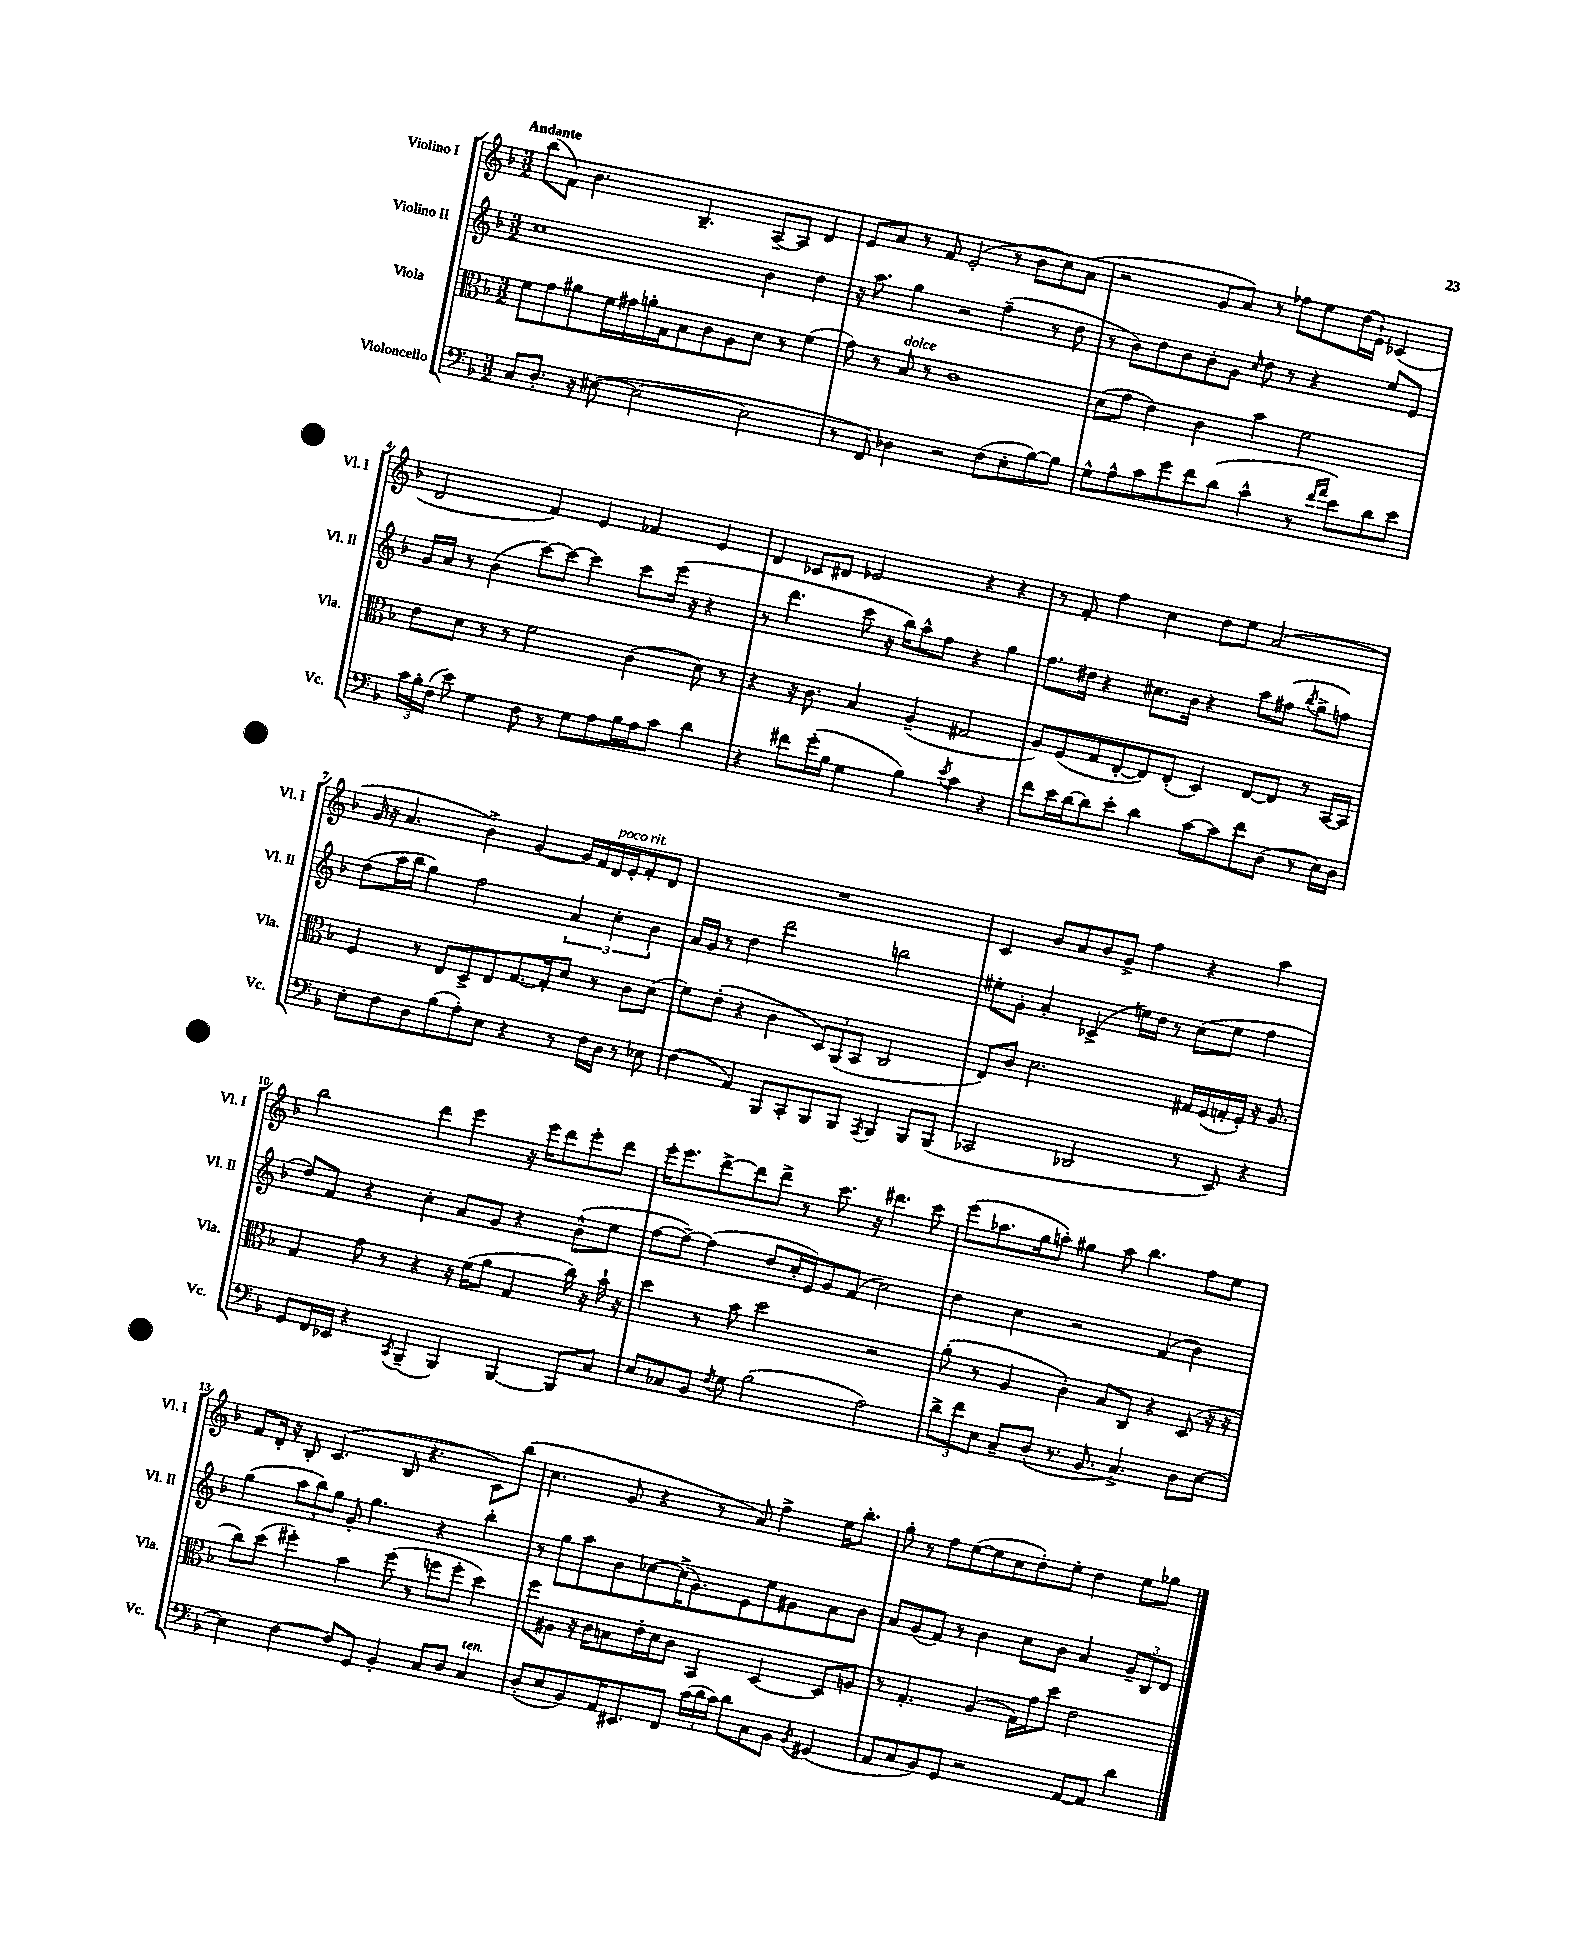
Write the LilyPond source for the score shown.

<<
\new StaffGroup <<
\new Staff = "s0" \with { instrumentName = "Violino I" shortInstrumentName = "Vl. I" } {
    \clef treble \key f \major \numericTimeSignature \time 3/2 \tempo "Andante"
    \autoBeamOff bes''8[( f'8]) bes'4. bes4.-- a8[~-- a8] d'4 |
    e'8[ a'8] r8 f'8 e'2-.( r8 bes'8[ c''8) a'8]( |
    r2 g'8[ a'8]) r8 fes''8[ e''8 d''16( e'16]-!) ces'4( |
    d'2 f'4) e'4 fes'4 e'4 |
    d'4 ces'8[ dis'8] ees'2 r4 r4 |
    r8 f'8-. f''4 c''4 d''8[ e''8] a'2( |
    g'16 r16 a'4. bes'4->) g'4~ g'16[ f'16 d'16^\markup { \italic "poco rit." } e'16-. f'8-. d'8] |
    R1. |
    c'4 bes'8[ a'8 bes'8 g'8]-> f''4 r4 a''4 |
    bes''2 d'''4 e'''4 r16 e'''16[ d'''8 e'''8-. d'''8] |
    e'''16[-. e'''8. d'''8~-> d'''8 d'''8]-> r8 c'''8. r16 dis'''4. c'''8 |
    e'''8[( aes''8. g''16 a''8]-.) gis''4 a''8 bes''4. f''8[ e''8] |
    f'8[ d'16]-. r16 bes8-. c'4.( bes8 r4. c'8[) bes''8]( |
    c''4. g'8 r4 r8 a'8) f''4-> e''16[ bes''8.]-. |
    g''8-. r8 f''8[ e''8~( e''8 c''8 d''8-.) e''8]-. d''4 e''8[ ges''8] \bar "|." |
}
\new Staff = "s1" \with { instrumentName = "Violino II" shortInstrumentName = "Vl. II" } {
    \clef treble \key f \major \numericTimeSignature \time 3/2
    \autoBeamOff c''1 bes'4 d''4 |
    r16 a''8. g''4 r2 f''4--( r8 d''8 |
    r8 bes'8[) d''8 bes'8 bes'8-. g'8] \grace { c''16 } d''8 r8 r4 e''8[ e'8] |
    g'16[ a'16] r8 bes'4( c'''8[~) c'''8]~ c'''4 c'''8[ e'''16]( r16 r4 |
    r8 d'''4. c'''8 r16 bes''16[) a''8-^ f''8] r4 g''4 |
    f''8.[ dis''16] r4 cis''8.[ bes'16] r4 a''8[ fis''8]( \acciaccatura { bes''8 } g''8[-> f''8]) |
    d''8[( a''16 bes''16] g''4) f''2 \tuplet 3/2 { a'4 c''4-. bes'4 } |
    a'16[ g'16] r8 d''4 d'''2 b''2 |
    eis''8[-. g'8]-. a'4-. ces'4->( e''16[) d''16] r8 c''8[( e''8] f''4 |
    d''8[) f'8] r4 c''4-. a'8[ g'8] r4 bes'8[-^( e''8] |
    f''8[~ f''8]~--) f''4( d''8[ c''16-. e'16) g'8 f'8]( c''2) |
    d''4 c''4 r2 f'4( bes'4) |
    g''4( \tuplet 3/2 { a''8[ bes''8) g''8] } g'8-. g''4. r4 bes''4-. |
    r8 g''8[ a''8 bes'8 ces''8~ ces''16->( g'8.) e'8 e''8 gis'8 a'8 bes'8] |
    a'8[ g'8( f'8]) r8 bes'4 c''8[ bes'8] a'4 \tuplet 3/2 { g'8[-- bes8 d'8] } \bar "|." |
}
\new Staff = "s2" \with { instrumentName = "Viola" shortInstrumentName = "Vla." } {
    \clef alto \key f \major \numericTimeSignature \time 3/2
    \autoBeamOff f'8[ g'8 ais'8 f'16 gis'16 a'16-. g16 bes8 c'8 a8 d'8] r8 f'4( |
    g'8) r8 bes8^\markup { \italic "dolce" } r8 c'1 |
    d'8[( g'8] e'4) c'4 bes'4 f'2 |
    e'8[ d'8] r8 r8 f'2 c'4( d'8) r8 |
    r4 r16 c'8. bes4 a4--( gis2 |
    a8[) f8( g8 e8~-. e8) e8]-.( d4) e8[~ e8] r8 bes,16[~ bes,16] |
    f4 r8 e8[ d8-> e8 g8.~ g16-. d'8] r8 c'8[ d'8]( |
    f'8[) e'8]-.( r4 c'4 \tuplet 3/2 { d8[) a,8( bes,8] } c2 |
    e8[) c'8] d'2. gis16[ f16( g16-. f16]-.) r16 a8. |
    g4 g'8 r8 r4 r16 f'16[( a'8] g4 c''16) r16 bes'16-! r16 |
    d''4 r8 bes'8 d''2 r2 |
    a'8-.( r8 a4 c'4-.) bes8[ c8] r4 d8( r16 r16 |
    c''8[) d''8]( fis''4-.) bes'4 fis''8( r8 f''8[ f''8]-. d''4) |
    f''8[ ais8] r16 c'16[ b8 e'16-. d'16 c'8] bes,4 d4~ d8[ a8] |
    r8 g4.-. a4( g16[) g'16 d''8] e'2 \bar "|." |
}
\new Staff = "s3" \with { instrumentName = "Violoncello" shortInstrumentName = "Vc." } {
    \clef bass \key f \major \numericTimeSignature \time 3/2
    \autoBeamOff c8[ d8.]-. r16 eis8~( eis2~ eis2 |
    r8 f,8) des4 r2 f8[( e8-. bes8~) bes8] |
    g8[-^ a8-^ c'8 g'8 f'8 d'8]( c'4-^ r8 \grace { f'16[ a'16] } e'8[) d'8 e'8] |
    \tuplet 3/2 { c'16[ bes16-. f16]( } e'8) g4 f8 r8 g8[ a8 bes16 a16 c'8] d'4 |
    r4 fis'8[ g'16-.( bes16] g4 bes4) \acciaccatura { e'8 } c'4 r4 |
    f'8[ e'16 d'16~ d'8 e'8]-. d'4 c'8[~ c'8 f'8 d8]( r8 e16[) d16] |
    e8[-. f8 d8 bes8( a8-.) e8] r4 r8 f16[ d16] r8 ees8 |
    f4( a,4) bes,,8[ c,8-. bes,,8 bes,,8] \acciaccatura { a,,8 } bes,,4 bes,,8[ bes,,8]( |
    ces,2 des,2 r8 e,8) r4 |
    g,8[ f,16 ees,16] r4 \acciaccatura { c,8 } bes,,4--( bes,,4) bes,,4~ bes,,8[ c8] |
    e8[ ces8 bes,8] \acciaccatura { f8 } g8 bes2( a2) |
    \tuplet 3/2 { d'8[-> f'8 e8] } c8[-- d8]-.( r8. bes,8. c4.->) d8[ e8]~ |
    e4 f4~ f8[ g,8] bes,4-. c8[ d8] c4^\markup { \italic "ten." } |
    d8[-.( e8 bes,8) a,16 eis,8. f,8] \tuplet 3/2 { c'16[( d'16 c'16]) } d'8[ c8 bes,8] \acciaccatura { bes,8 } gis,4( |
    a,8[ c8 bes,8) g,8] r2 a,8[~ a,8] d'4 \bar "|." |
}
>>
>>
